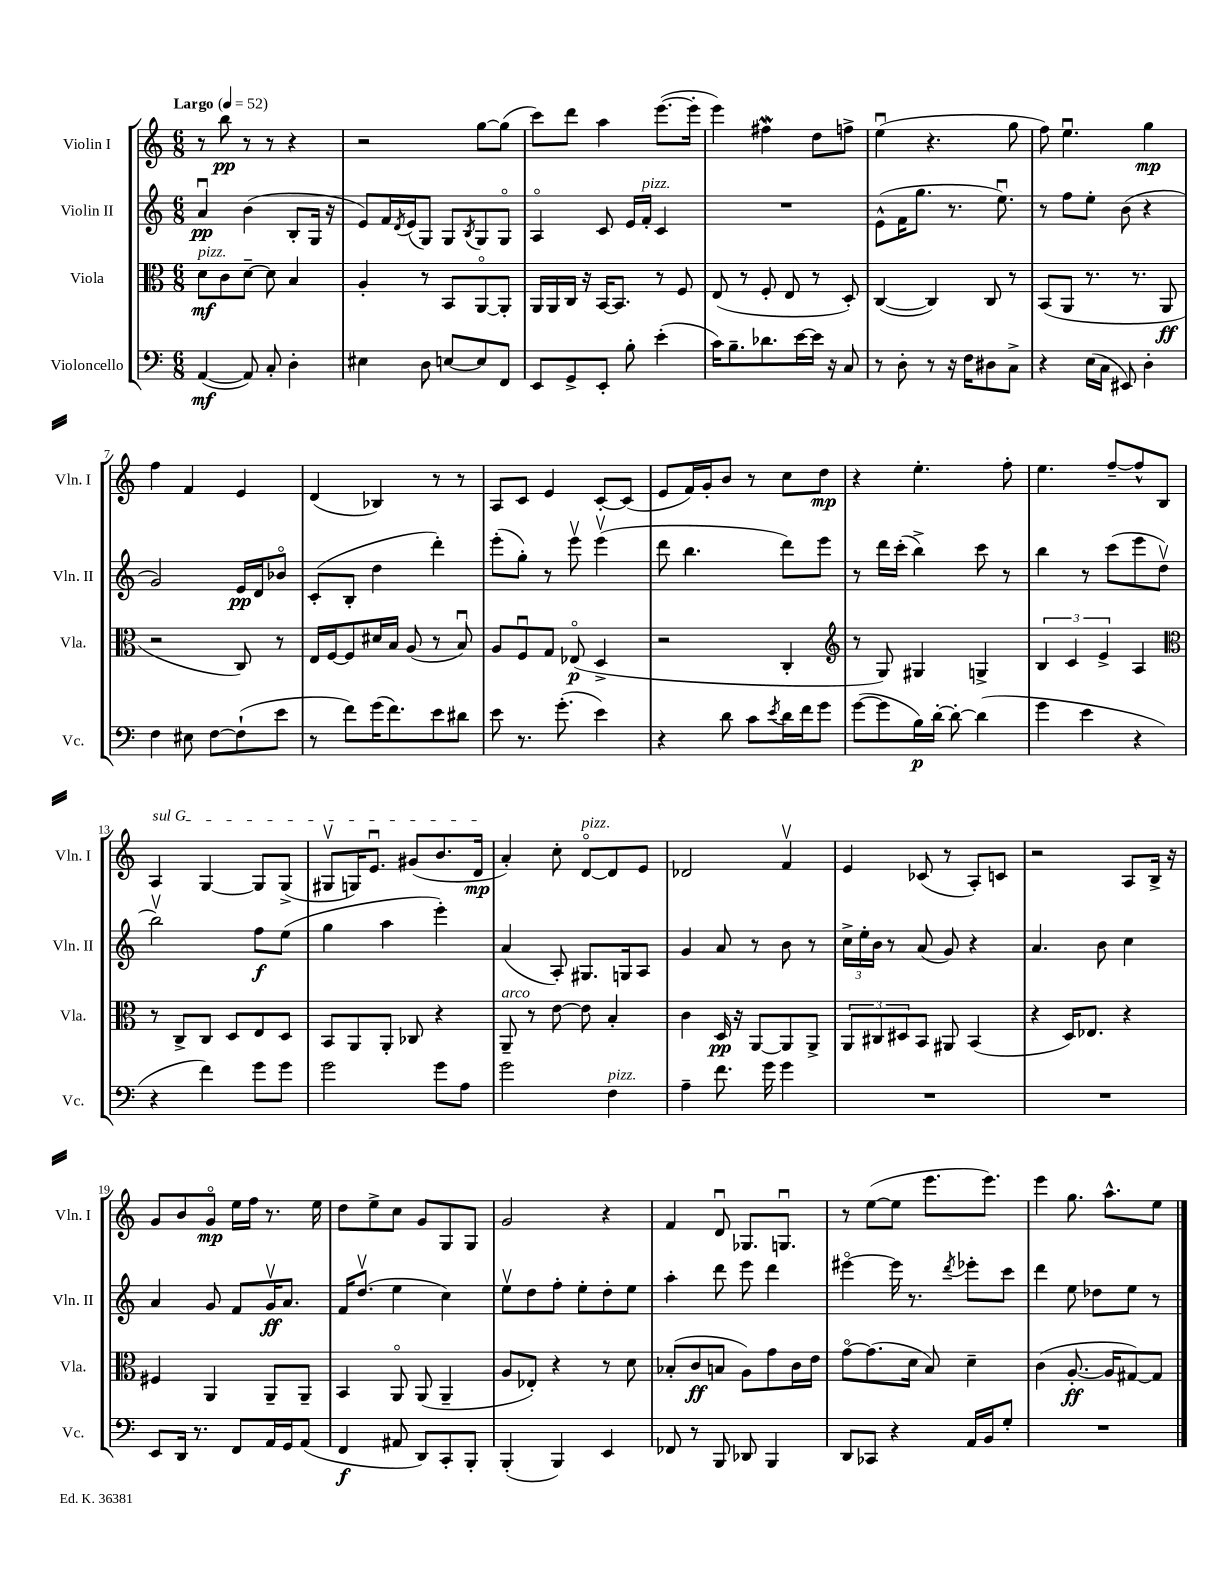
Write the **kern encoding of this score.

**kern	**kern	**kern	**kern
*staff4	*staff3	*staff2	*staff1
*clefF4	*clefC3	*clefG2	*clefG2
*k[]	*k[]	*k[]	*k[]
*M6/8	*M6/8	*M6/8	*M6/8
*MM52	*MM52	*MM52	*MM52
([4AA/	8d\L	4au/	8r
.	8c\	.	8bb\
8AA/])	[8d~\J	(4b\	8r
8C'/	8d\]	.	8r
4D'\	4B/	8B'/L	4r
.	.	16G/Jk	.
.	.	16r	.
=	=	=	=
4E#\	4A'/	8e/L)	2r
.	.	16f/L	.
.	.	8qd/	.
.	.	(16e/J	.
8D\	8r	8G/J)	.
[8E/L	8BB/L	8G/L	.
.	.	8qB/	.
8E/]	[8AAo/	8G/	[8gg\L
8FF/J	8AA'/]J	8Go/J	(8gg\]J
=	=	=	=
8EE/L	16AA/LL	4Ao/	8ccc\L)
.	16AA/	.	.
8GG^/	16C/JJ	.	8ddd\J
.	16r	.	.
8EE'/J	[16BB/LK	8c/	4aa\
.	8.BB/]J	.	.
8B'\	.	16e/LL	.
.	.	16f'/JJ	.
(4e'\	8r	4c/	([8.eee\L
.	8F/	.	.
.	.	.	16eee'\]Jk
=	=	=	=
16c\LK)	(8E/	2.r	4eee\)
8.B~\	.	.	.
.	8r	.	.
8.d-\	8F'/	.	4ff#\
.	8E/	.	.
[16e\L	.	.	.
16e\]JJ	8r	.	8dd\L
16r	.	.	.
8C/	8D'/)	.	8ff^\J
=	=	=	=
8r	([4C/	(8e^^\L	(4eeu\
8D'\	.	16f\K	.
.	.	8.gg\J	.
8r	4C/])	.	4.r
16r	.	8.r	.
16F\LK	.	.	.
8D#\	8C/	.	.
.	.	8.eeu\)	.
8C^\J	8r	.	8gg\
=	=	=	=
4r	(8BB/L	8r	8ff\)
.	8AA/J	8ff\L	4.eeu\
(16E\LL	8.r	8ee'\J	.
16C\JJ	.	.	.
8EE#/)	.	(8b\	.
.	8.r	.	.
4D'\	.	4r	4gg\
.	8AA/	.	.
=	=	=	=
4F\	2r	2g/)	4ff\
8E#\	.	.	4f/
[8F\L	.	.	.
(8F`\]	8C/)	16e/LL	4e/
.	.	16d/J	.
8e\J	8r	8b-o/J	.
=	=	=	=
8r	16E/LL	(8c'/L	(4d/
.	[16F/J	.	.
8f\L)	8F/]	8B'/J	.
(16g\K	16d#/L	4dd\	4B-/)
8.f\)	16B/JJ	.	.
.	(8A/	.	.
8e\	8r	4ddd'\)	8r
8d#\J	8Bu/)	.	8r
=	=	=	=
8e\	8A/L	(8eee'\L	8A/L
8.r	8Fu/	8gg'\J)	8c/J
.	8G/J	8r	4e/
(8.g'\	.	.	.
.	(8E-o/	8eeev\	.
4e\)	4D^/	(4eeev\	[8c'/L
.	.	.	(8c/]J
=	=	=	=
4r	2r	8ddd\	8e/L
.	.	4.bb\	16f/L)
.	.	.	16g'/J
8d\	.	.	8b/J
8c\L	.	.	8r
8qe/	.	.	.
16d\L	4C'/	8ddd\L)	8cc\L
16f\J	.	.	.
8g\J	.	8eee\J	8dd\J
=	=	=	=
*	*clefG2	*	*
([8g\L	8r	8r	4r
8g\]	8G/)	16ddd\LL	.
.	.	(16ccc'\JJ	.
16B\L)	4G#/	4bb^\)	4.ee'\
[16d'\JJ	.	.	.
8d'\_	.	.	.
(4d\]	4G^/	8ccc\	.
.	.	8r	8ff'\
=	=	=	=
4g\	6B/	4bb\	4.ee\
.	6c/	.	.
4e\	.	8r	.
.	6e^/	.	.
.	.	(8ccc\L	[8ff~/L
4r	4A/	8eee\	8ff^^/]
.	.	8ddv\J	8B/J
=	=	=	=
*	*clefC3	*	*
4r	8r	2bbv\)	4A/
.	8C^/L	.	.
4f\)	8C/J	.	[4G/
.	8D/L	.	.
8g\L	8E/	8ff\L	8G/]L
8g\J	8D/J	(8ee\J	(8G^/J
=	=	=	=
2g\	8BB/L	4gg\	8G#v/L
.	8AA/	.	16G/K)
.	.	.	8.eu/J
.	8AA'/J	4aa\	.
.	8C-/	.	(8g#/L
8g\L	4r	4eee'\)	8.b/
8A\J	.	.	.
.	.	.	16d/Jk
=	=	=	=
2g\	8AA~/	(4a/	4a'/)
.	8r	.	.
.	[8e\	8A'/)	8cc'\
.	8e\]	8.G#/L	[8do/L
4F\	4B'/	.	8d/]
.	.	16G/k	.
.	.	8A/J	8e/J
=	=	=	=
4A~\	4c\	4g/	2d-/
8.f\	16D/	8a/	.
.	16r	.	.
.	[8AA/L	8r	.
16g\	.	.	.
4g\	8AA/]	8b\	4fv/
.	8AA^/J	8r	.
=	=	=	=
2.r	12AA/L	24cc^\LL	4e/
.	.	24ee'\	.
.	12C#/	24b\JJ	.
.	.	8r	.
.	12D#/	.	.
.	8BB/J	(8a/	(8c-/
.	8AA#/	8g/)	8r
.	(4BB/	4r	8A'/L)
.	.	.	8c/J
=	=	=	=
2.r	4r	4.a/	2r
.	16D/LK)	.	.
.	8.E-/J	.	.
.	.	8b\	.
.	4r	4cc\	8A/L
.	.	.	16B^/Jk
.	.	.	16r
=	=	=	=
8EE/L	4F#/	4a/	8g/L
16DD/Jk	.	.	8b/
8.r	.	.	.
.	4AA/	8g/	8go/J
8FF/L	.	8f/L	16ee\LL
.	.	.	16ff\JJ
16AA/L	8AA~/L	16gv/K	8.r
16GG/J	.	8.a/J	.
(8AA/J	8AA~/J	.	.
.	.	.	16ee\
=	=	=	=
4FF/	4BB/	16f/LK	8dd\L
.	.	(8.ddv/J	.
.	.	.	8ee^\
8AA#/	8AAo/	4ee\	8cc\J
8DD/L)	(8AA/	.	8g/L
8CC'/	4AA~/	4cc\)	8G/
8BBB'/J	.	.	8G/J
=	=	=	=
(4BBB'/	8A/L	8eev\L	2g/
.	8E-'/J)	8dd\	.
4BBB/)	4r	8ff'\J	.
.	.	8ee'\L	.
4EE/	8r	8dd'\	4r
.	8d\	8ee\J	.
=	=	=	=
8FF-/	(8B-'/L	4aa'\	4f/
8r	8c/	.	.
8BBB/	8B/J	8ddd\	8du/
8DD-/	8A\L)	8eee\	8.G-/L
4BBB/	8g\	4ddd\	.
.	.	.	8.Gu/J
.	16c\L	.	.
.	16e\JJ	.	.
=	=	=	=
8DD/L	[8go\L	[4eee#o\	8r
8CC-/J	(8.g\]	.	([8ee\L
4r	.	16eee#\]	8ee\]J
.	16d\Jk	8.r	.
.	8B/)	.	8.eee\L
.	.	8qddd/	.
16AA/LL	4d~\	8eee-'\L	.
16BB/J	.	.	8.eee\J)
8G'/J	.	8ccc\J	.
=	=	=	=
2.r	(4c\	4ddd\	4eee\
.	[8.A'/	8ee\	8.gg\
.	.	8dd-\L	.
.	16A/]LK	.	8.aa^^\L
.	[8G#/)	8ee\J	.
.	8G#/]J	8r	8ee\J
==	==	==	==
*-	*-	*-	*-
